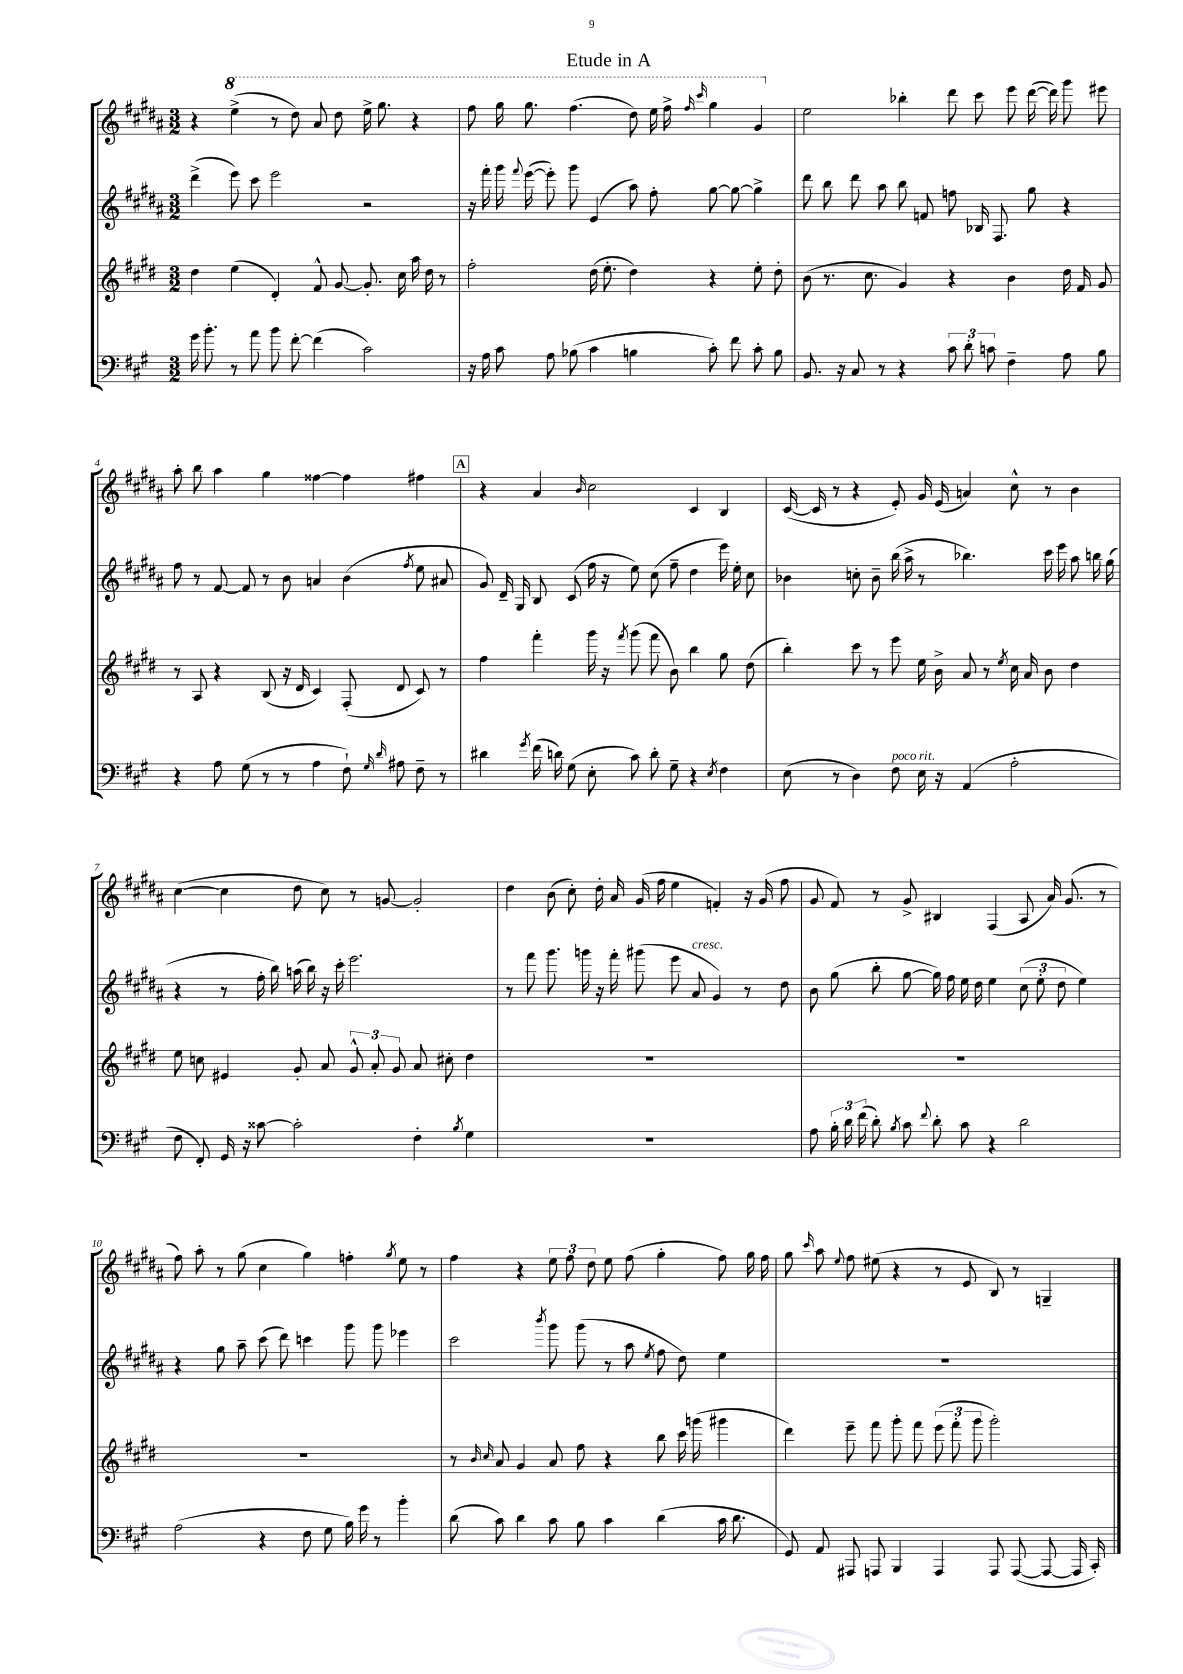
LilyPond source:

\header { title = "Etude in A" }
<<
\new StaffGroup <<
\new Staff = "s0" {
    \clef treble \key b \major \numericTimeSignature \time 3/2
    \autoBeamOff r4 \ottava #1 e'''4->( r8 dis'''8) ais''8 dis'''8 e'''16-> gis'''8. r4 |
    fis'''8 gis'''16 gis'''8. fis'''4.( dis'''8) e'''16 fis'''16-> \grace { fis'''16 cis''''16 } gis'''4 gis''4 \ottava #0 |
    e''2 bes''4-. dis'''8 cis'''8 e'''8 dis'''16~( dis'''16) gis'''8 eis'''8 |
    ais''8-. b''8 ais''4 gis''4 fisis''4~ fisis''4 fis''4 |
    \mark \markup { \box "A" } r4 ais'4 \grace { b'16 } cis''2 cis'4 b4 |
    cis'16~( cis'16 r8 r4 e'8-.) gis'16 e'16( a'4) cis''8-^ r8 b'4 |
    cis''4~( cis''4 dis''8 cis''8) r8 g'8~ g'2-. |
    dis''4 b'8( cis''8-.) dis''16-. ais'16 gis'16( fis''16 e''4 f'4-.) r16 gis'16( fis''8 |
    gis'8 fis'8) r8 gis'8-> bis4 fis4( ais8 ais'16) gis'8.( r8 |
    fis''8) ais''8-. r8 gis''8( cis''4 gis''4) f''4-. \acciaccatura { gis''8 } e''8 r8 |
    fis''4 r4 \tuplet 3/2 { e''8 fis''8 dis''8 } e''8 fis''8( gis''4-. fis''8) gis''16 fis''16 |
    gis''8 \grace { cis'''16 } ais''8 \appoggiatura { e''8 } fis''8 eis''8( r4 r8 e'8 b8) r8 g4-- \bar "|." |
}
\new Staff = "s1" {
    \clef treble \key b \major \numericTimeSignature \time 3/2
    \autoBeamOff dis'''4->( e'''8) cis'''8 e'''2 r2 |
    r16 fis'''16-. gis'''16 \appoggiatura { fis'''8 } e'''16~( e'''8-.) gis'''8 e'4( ais''8) fis''8-. gis''8~ gis''8~ gis''4-> |
    dis'''8 b''8 dis'''8 ais''8 b''8 f'8 f''8 bes16 fis8. gis''8 r4 |
    fis''8 r8 fis'8~ fis'8 r8 b'8 a'4 b'4( \acciaccatura { fis''8 } e''8 ais'8 |
    \mark \markup { \box "A" } gis'8) dis'16-- gis16 b8 cis'8( fis''16 r16 e''8) cis''8( fis''8-- dis''4 e'''16) e''16-. cis''8 |
    bes'4 c''8-. bes'8-- b''16( ais''16-> r8 bes''4.) cis'''16 e'''16 ais''8 b''16 gis''16( |
    r4 r8 fis''16-. b''16) a''16( b''16) r16 cis'''16-. e'''2. |
    r8 fis'''8 gis'''8. g'''16 r16 fis'''16-. gis'''8( e'''8 ais'8^\markup { \italic "cresc." } gis'4) r8 dis''8 |
    b'8 gis''8( b''8-. gis''8~ gis''16) fis''16 e''16 dis''16 e''4 \tuplet 3/2 { cis''8( e''8-. dis''8 } e''4) |
    r4 gis''8 ais''8-- cis'''8( dis'''8) c'''4 gis'''8 gis'''8 ees'''4 |
    cis'''2 \acciaccatura { b'''8 } gis'''8 gis'''8( r8 ais''8 \acciaccatura { e''8 } fis''8 dis''8) e''4 |
    R1. \bar "|." |
}
\new Staff = "s2" {
    \clef treble \key e \major \numericTimeSignature \time 3/2
    \autoBeamOff dis''4 e''4( dis'4-.) fis'8-^ gis'8~ gis'8.-. cis''16 a''16 dis''16 r8 |
    fis''2-. dis''16( e''8.-. dis''4) r4 e''8-. dis''8-. |
    b'8( r8. cis''8. gis'4) r4 b'4 dis''16 fis'16 gis'8 |
    r8 a8 r4 b8( r16 dis'16 cis'4) fis8-.( dis'8 cis'8) r8 |
    \mark \markup { \box "A" } fis''4 fis'''4-. gis'''16 r16 \acciaccatura { fis'''8 } gis'''8( fis'''8 b'8) b''4 gis''8 dis''8( |
    b''4-.) cis'''8 r8 e'''8 e''16 b'16-> a'8 r8 \acciaccatura { e''8 } cis''16 a'16 b'8 dis''4 |
    e''8 c''8 eis'4 gis'8-. a'8 \tuplet 3/2 { gis'8-^ a'8-. gis'8 } a'8 cis''8-. dis''4 |
    R1. |
    R1. |
    R1. |
    r8 \grace { b'16 cis''16 } a'8 gis'4 a'8 fis''8 r4 b''8 cis'''16 g'''16( gis'''4 |
    dis'''4) e'''8-- fis'''8 gis'''8-. fis'''8 \tuplet 3/2 { e'''8( fis'''8-. gis'''8 } gis'''2-.) \bar "|." |
}
\new Staff = "s3" {
    \clef bass \key a \major \numericTimeSignature \time 3/2
    \autoBeamOff gis'16 b'8.-. r8 a'8 b'8 fis'8~-. fis'4( cis'2) |
    r16 a16 cis'8 a8 bes8( cis'4 b4 cis'8-.) fis'8 cis'8-. b8 |
    b,8. r16 cis8 r8 r4 \tuplet 3/2 { cis'8 d'8-. c'8 } fis4-- a8 b8 |
    r4 a8 gis8( r8 r8 a4 fis8-!) \grace { gis16 d'16 } ais8 fis8-- r8 |
    \mark \markup { \box "A" } dis'4 \acciaccatura { gis'8 } fis'16( d'16) gis8( e8-. cis'8) d'8-. gis8-- r4 \acciaccatura { e8 } fis4 |
    e8( r8 d4) fis8^\markup { \italic "poco rit." } e16 r16 a,4( a2-. |
    fis8 fis,8-.) gis,16 r16 cisis'8~ cisis'2-. fis4-. \acciaccatura { b8 } gis4 |
    R1. |
    a8 \tuplet 3/2 { b16-. d'16 fis'16( } d'8-.) \acciaccatura { b8 } cis'8 \appoggiatura { fis'8 } d'8-. cis'8 r4 d'2 |
    a2( r4 fis8 gis8 b16) gis'16 r8 b'4-. |
    d'8( cis'8) d'4 cis'8 b8 cis'4 d'4( cis'16 d'8. |
    gis,8) a,8 ais,,8 a,,8 b,,4 a,,4 a,,8 a,,8~( a,,8~ a,,16 cis,16-.) \bar "|." |
}
>>
>>
